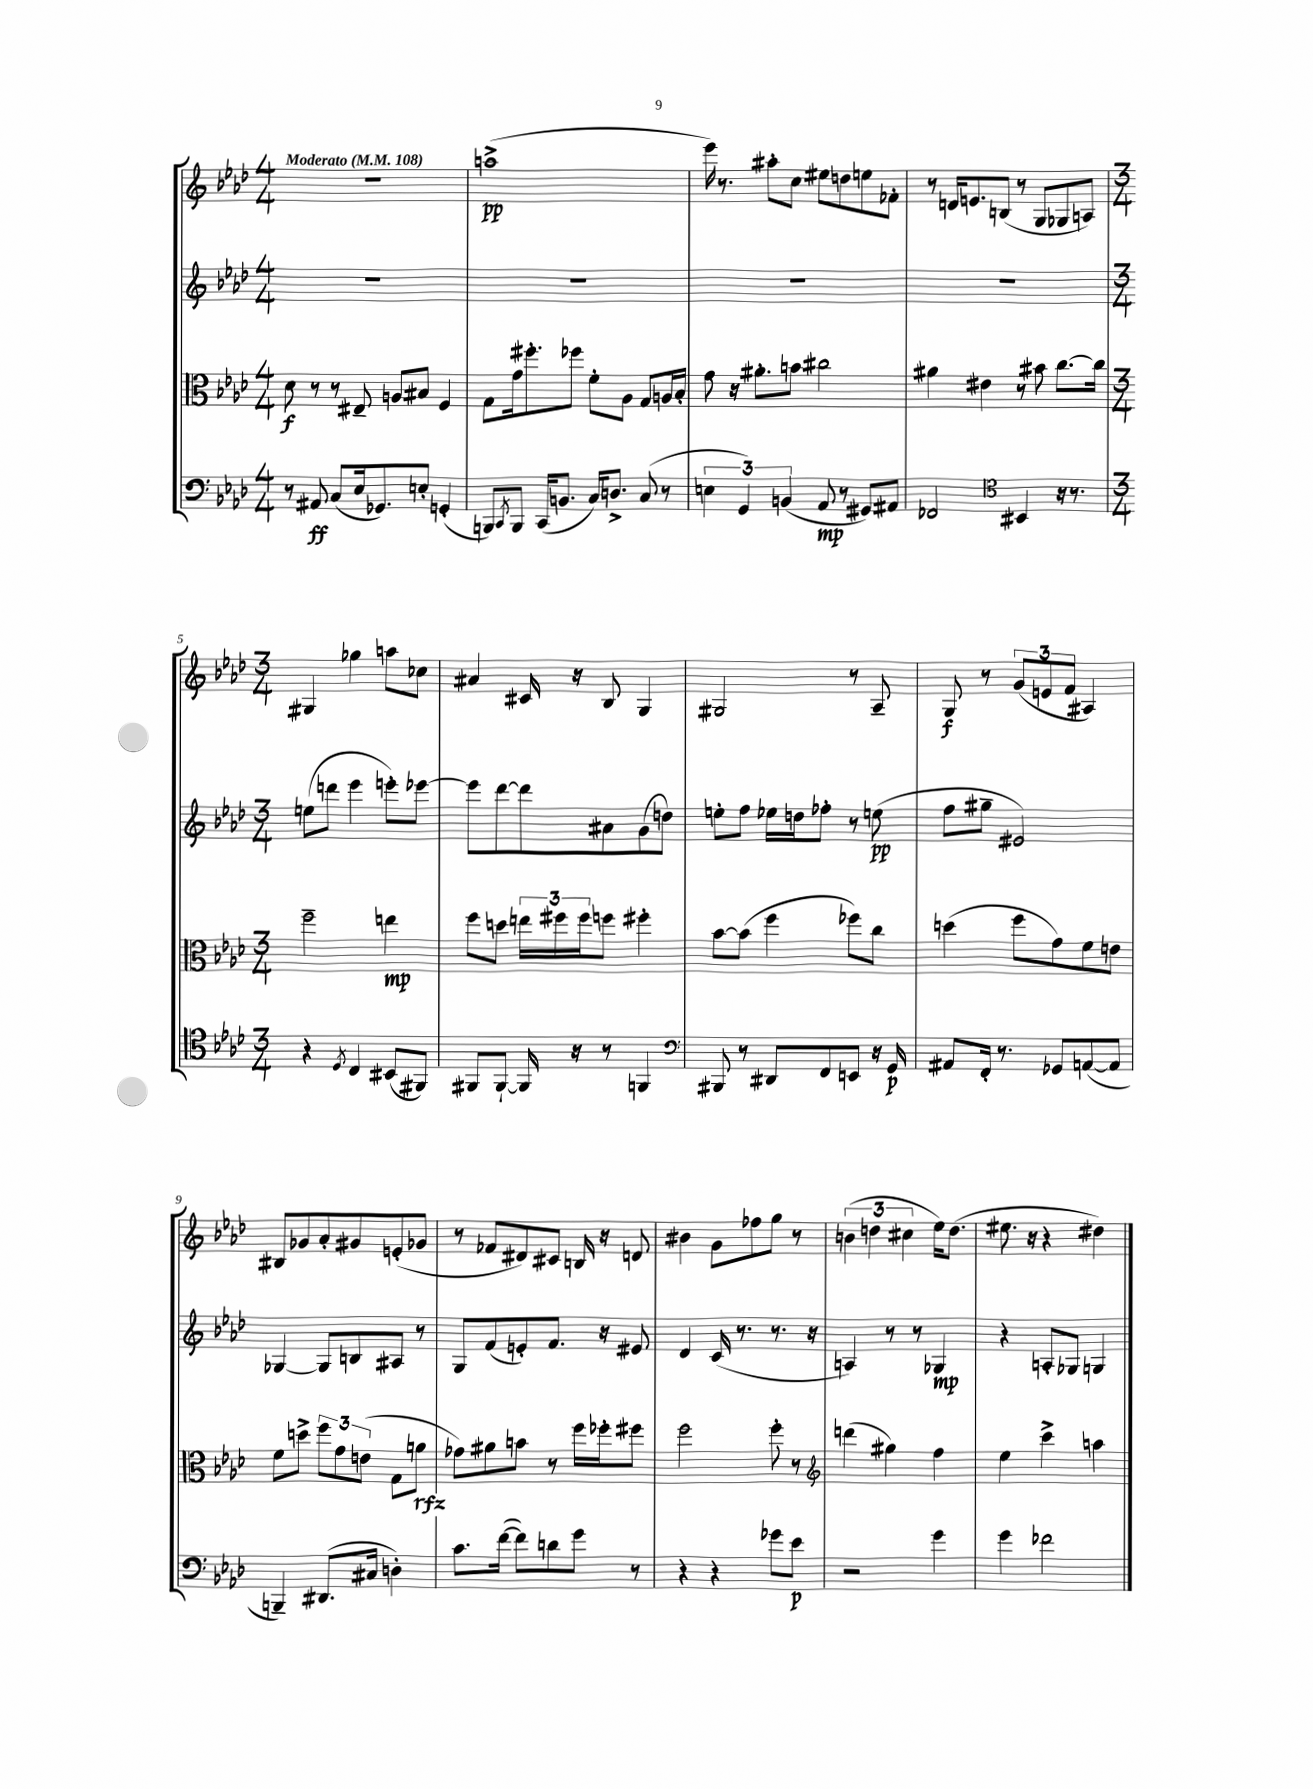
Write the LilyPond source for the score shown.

<<
\new StaffGroup <<
\new Staff = "s0" {
    \clef treble \key aes \major \numericTimeSignature \time 4/4 \tempo "Moderato" 4 = 108
    R1 |
    a''1->\pp( |
    ees'''16) r8. ais''8-. c''8 eis''8 d''8 e''8 fes'8-. |
    r8 d'16 e'8. b8( r8 g8 ges8 a8) |
    \numericTimeSignature \time 3/4 gis4 ges''4 a''8 ces''8 |
    ais'4 cis'16 r16 bes8 g4 |
    gis2 r8 aes8-- |
    g8\f r8 \tuplet 3/2 { g'8( e'8 f'8 } ais4) |
    bis8 ges'8 aes'8-. gis'8 e'8-.( ges'8 |
    r8 fes'8 dis'8) cis'8 b16 r16 d'8 |
    bis'4 g'8 fes''8 g''8 r8 |
    \tuplet 3/2 { b'4( d''4 cis''4 } ees''16) d''8.( |
    eis''8. r16 r4 dis''4) \bar "|." |
}
\new Staff = "s1" {
    \clef treble \key aes \major \numericTimeSignature \time 4/4
    R1 |
    R1 |
    R1 |
    R1 |
    \numericTimeSignature \time 3/4 e''8( d'''8 ees'''4 e'''8-.) ees'''8~ |
    ees'''8 des'''8~ des'''8 ais'8 g'8( d''8) |
    e''8-. f''8 ees''16 d''16 fes''8-. r8 e''8\pp( |
    f''8 gis''8-- eis'2) |
    ges4~ ges8 b8 ais8 r8 |
    g8 f'8( e'8-.) f'8. r16 eis'8 |
    des'4 c'16( r8. r8. r16 |
    a4) r8 r8 ges4\mp |
    r4 a8-. ges8 g4 \bar "|." |
}
\new Staff = "s2" {
    \clef alto \key aes \major \numericTimeSignature \time 4/4
    des'8\f r8 r8 eis8-- a8 bis8 f4 |
    g8 g'16 fis''8.-. fes''8 f'8-. aes8 g8 a16 bes16-. |
    g'8 r16 ais'8.-. b'8 cis''2 |
    ais'4 eis'4 r8 bis'8 c''8.~ c''16 |
    \numericTimeSignature \time 3/4 f''2-- e''4\mp |
    f''8 d''8 \tuplet 3/2 { e''16 fis''16 fis''16 } f''8 fis''4-. |
    bes'8~ bes'8( f''4 fes''8) c''8 |
    d''4( f''8 g'8) f'8 e'8 |
    f'8 d''8-> \tuplet 3/2 { f''8 g'8 e'8( } g8 a'8\rfz |
    ges'8) ais'8 b'8 r8 f''16 fes''16-. fis''8 |
    f''2 f''8-. r8 |
    \clef treble d'''4( gis''4) f''4 |
    ees''4 c'''4-> a''4 \bar "|." |
}
\new Staff = "s3" {
    \clef bass \key aes \major \numericTimeSignature \time 4/4
    r8 ais,8\ff c8( ees16 ges,8.) e8-. g,4-.( |
    b,,8) \acciaccatura { c,8 } b,,8 c,16( b,8. c16) d8.-> c8( r8 |
    \tuplet 3/2 { e4 g,4) b,4( } aes,8\mp r8 gis,8) ais,8 |
    fes,2 \clef tenor bis,4 r16 r8. |
    \numericTimeSignature \time 3/4 r4 \acciaccatura { des8 } c4 bis,8( fis,8) |
    fis,8 fis,8~-! fis,16 r16 r8 f,4 |
    \clef bass bis,,8 r8 dis,8 f,8 e,8 r16 g,16\p |
    ais,8 f,16-. r8. ges,8 a,8~( a,8 |
    b,,4--) dis,8.( cis16 d4-.) |
    c'8. f'16~( f'8) d'8 g'8 r8 |
    r4 r4 ges'8 ees'8\p |
    r2 g'4 |
    g'4 fes'2 \bar "|." |
}
>>
>>
